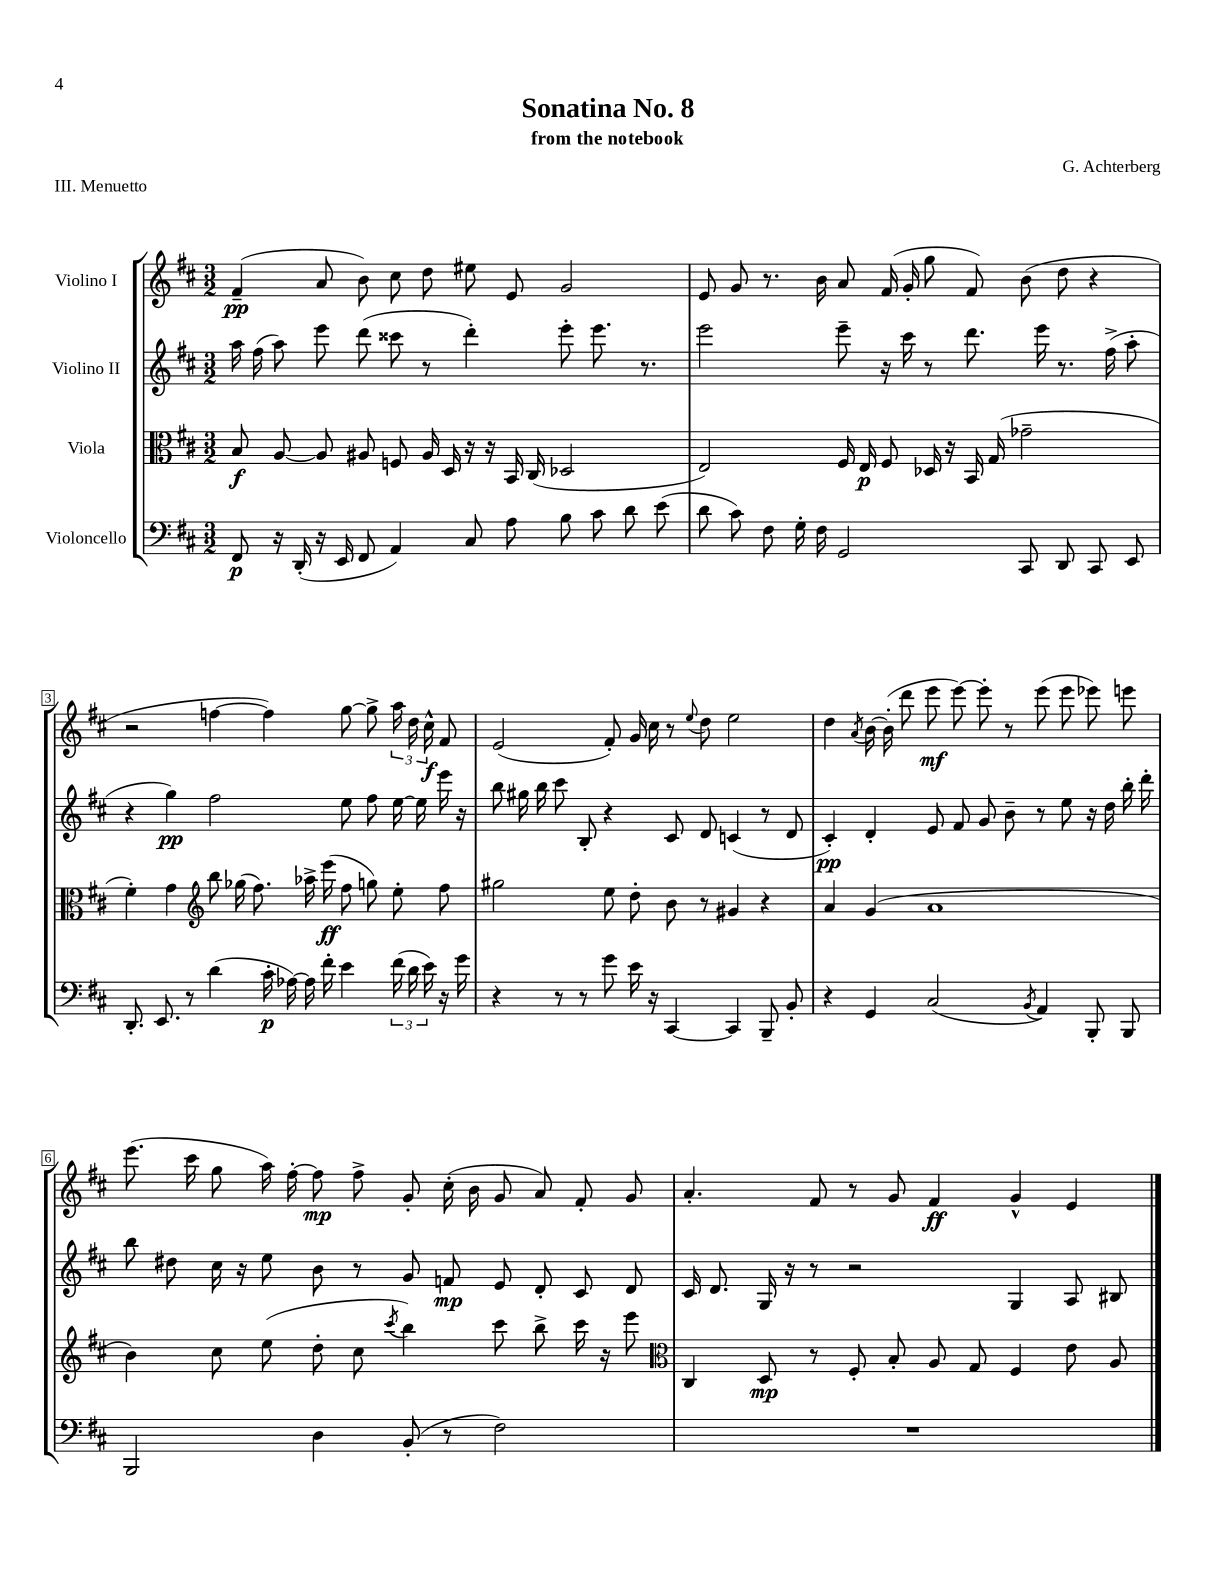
\header { title = "Sonatina No. 8" composer = "G. Achterberg" subtitle = "from the notebook" piece = "III. Menuetto" }
<<
\new StaffGroup <<
\new Staff = "s0" \with { instrumentName = "Violino I" } {
    \clef treble \key d \major \numericTimeSignature \time 3/2
    \autoBeamOff fis'4--\pp( a'8 b'8) cis''8 d''8 eis''8 e'8 g'2 |
    e'8 g'8 r8. b'16 a'8 fis'16( g'16-. g''8 fis'8) b'8( d''8 r4 |
    r2 f''4~ f''4) g''8~ g''8-> \tuplet 3/2 { a''16 d''16 cis''16-^\f } fis'8 |
    e'2( fis'8-.) g'16 cis''16 r8 \appoggiatura { e''8 } d''8 e''2 |
    d''4 \acciaccatura { a'8 } b'16~ b'16-.( d'''8 e'''8\mf e'''8~) e'''8-. r8 e'''8( e'''8 ees'''8) e'''8 |
    e'''8.( cis'''16 g''8 a''16) fis''16~-. fis''8\mp fis''8-> g'8-. cis''16-.( b'16 g'8 a'8) fis'8-. g'8 |
    a'4.-. fis'8 r8 g'8 fis'4\ff g'4-^ e'4 \bar "|." |
}
\new Staff = "s1" \with { instrumentName = "Violino II" } {
    \clef treble \key d \major \numericTimeSignature \time 3/2
    \autoBeamOff a''16 fis''16( a''8) e'''8 d'''8( cisis'''8 r8 d'''4-.) e'''8-. e'''8. r8. |
    e'''2 e'''8-- r16 cis'''16 r8 d'''8. e'''16 r8. fis''16->( a''8-. |
    r4 g''4\pp) fis''2 e''8 fis''8 e''16~ e''16 e'''16 r16 |
    b''8 gis''16 b''16 cis'''8 b8-. r4 cis'8 d'8 c'4( r8 d'8 |
    cis'4-.\pp) d'4-. e'8 fis'8 g'8 b'8-- r8 e''8 r16 d''16 b''16-. d'''16-. |
    b''8 dis''8 cis''16 r16 e''8 b'8 r8 g'8 f'8\mp e'8 d'8-. cis'8 d'8 |
    cis'16 d'8. g16 r16 r8 r2 g4 a8 bis8 \bar "|." |
}
\new Staff = "s2" \with { instrumentName = "Viola" } {
    \clef alto \key d \major \numericTimeSignature \time 3/2
    \autoBeamOff b8\f a8~ a8 ais8 f8 ais16 d16 r16 r16 b,16 cis16( des2 |
    e2) fis16 e16\p fis8 des16 r16 b,16 g16( ges'2-- |
    fis'4-.) g'4 \clef treble b''8 ges''16( fis''8.) aes''16-> e'''16\ff( fis''8 g''8) e''8-. fis''8 |
    gis''2 e''8 d''8-. b'8 r8 gis'4 r4 |
    a'4 g'4( a'1 |
    b'4) cis''8 e''8( d''8-. cis''8 \acciaccatura { cis'''8 } b''4) cis'''8 b''8-> cis'''16 r16 e'''8 |
    \clef alto cis4 d8\mp r8 fis8-. b8-. a8 g8 fis4 e'8 a8 \bar "|." |
}
\new Staff = "s3" \with { instrumentName = "Violoncello" } {
    \clef bass \key d \major \numericTimeSignature \time 3/2
    \autoBeamOff fis,8\p r16 d,16-.( r16 e,16 fis,8 a,4) cis8 a8 b8 cis'8 d'8 e'8( |
    d'8 cis'8) fis8 g16-. fis16 g,2 cis,8 d,8 cis,8 e,8 |
    d,8.-. e,8. r8 d'4( cis'16-.\p aes16~) aes16 fis'16-. e'4 \tuplet 3/2 { fis'16( d'16 e'16) } r16 g'16 |
    r4 r8 r8 g'8 e'16 r16 cis,4~ cis,4 b,,8-- b,8-. |
    r4 g,4 cis2( \acciaccatura { b,8 } a,4) b,,8-. b,,8 |
    b,,2 d4 b,8-.( r8 fis2) |
    R1. \bar "|." |
}
>>
>>
\layout { \context { \Score \override BarNumber.stencil = #(make-stencil-boxer 0.1 0.3 ly:text-interface::print) } }
